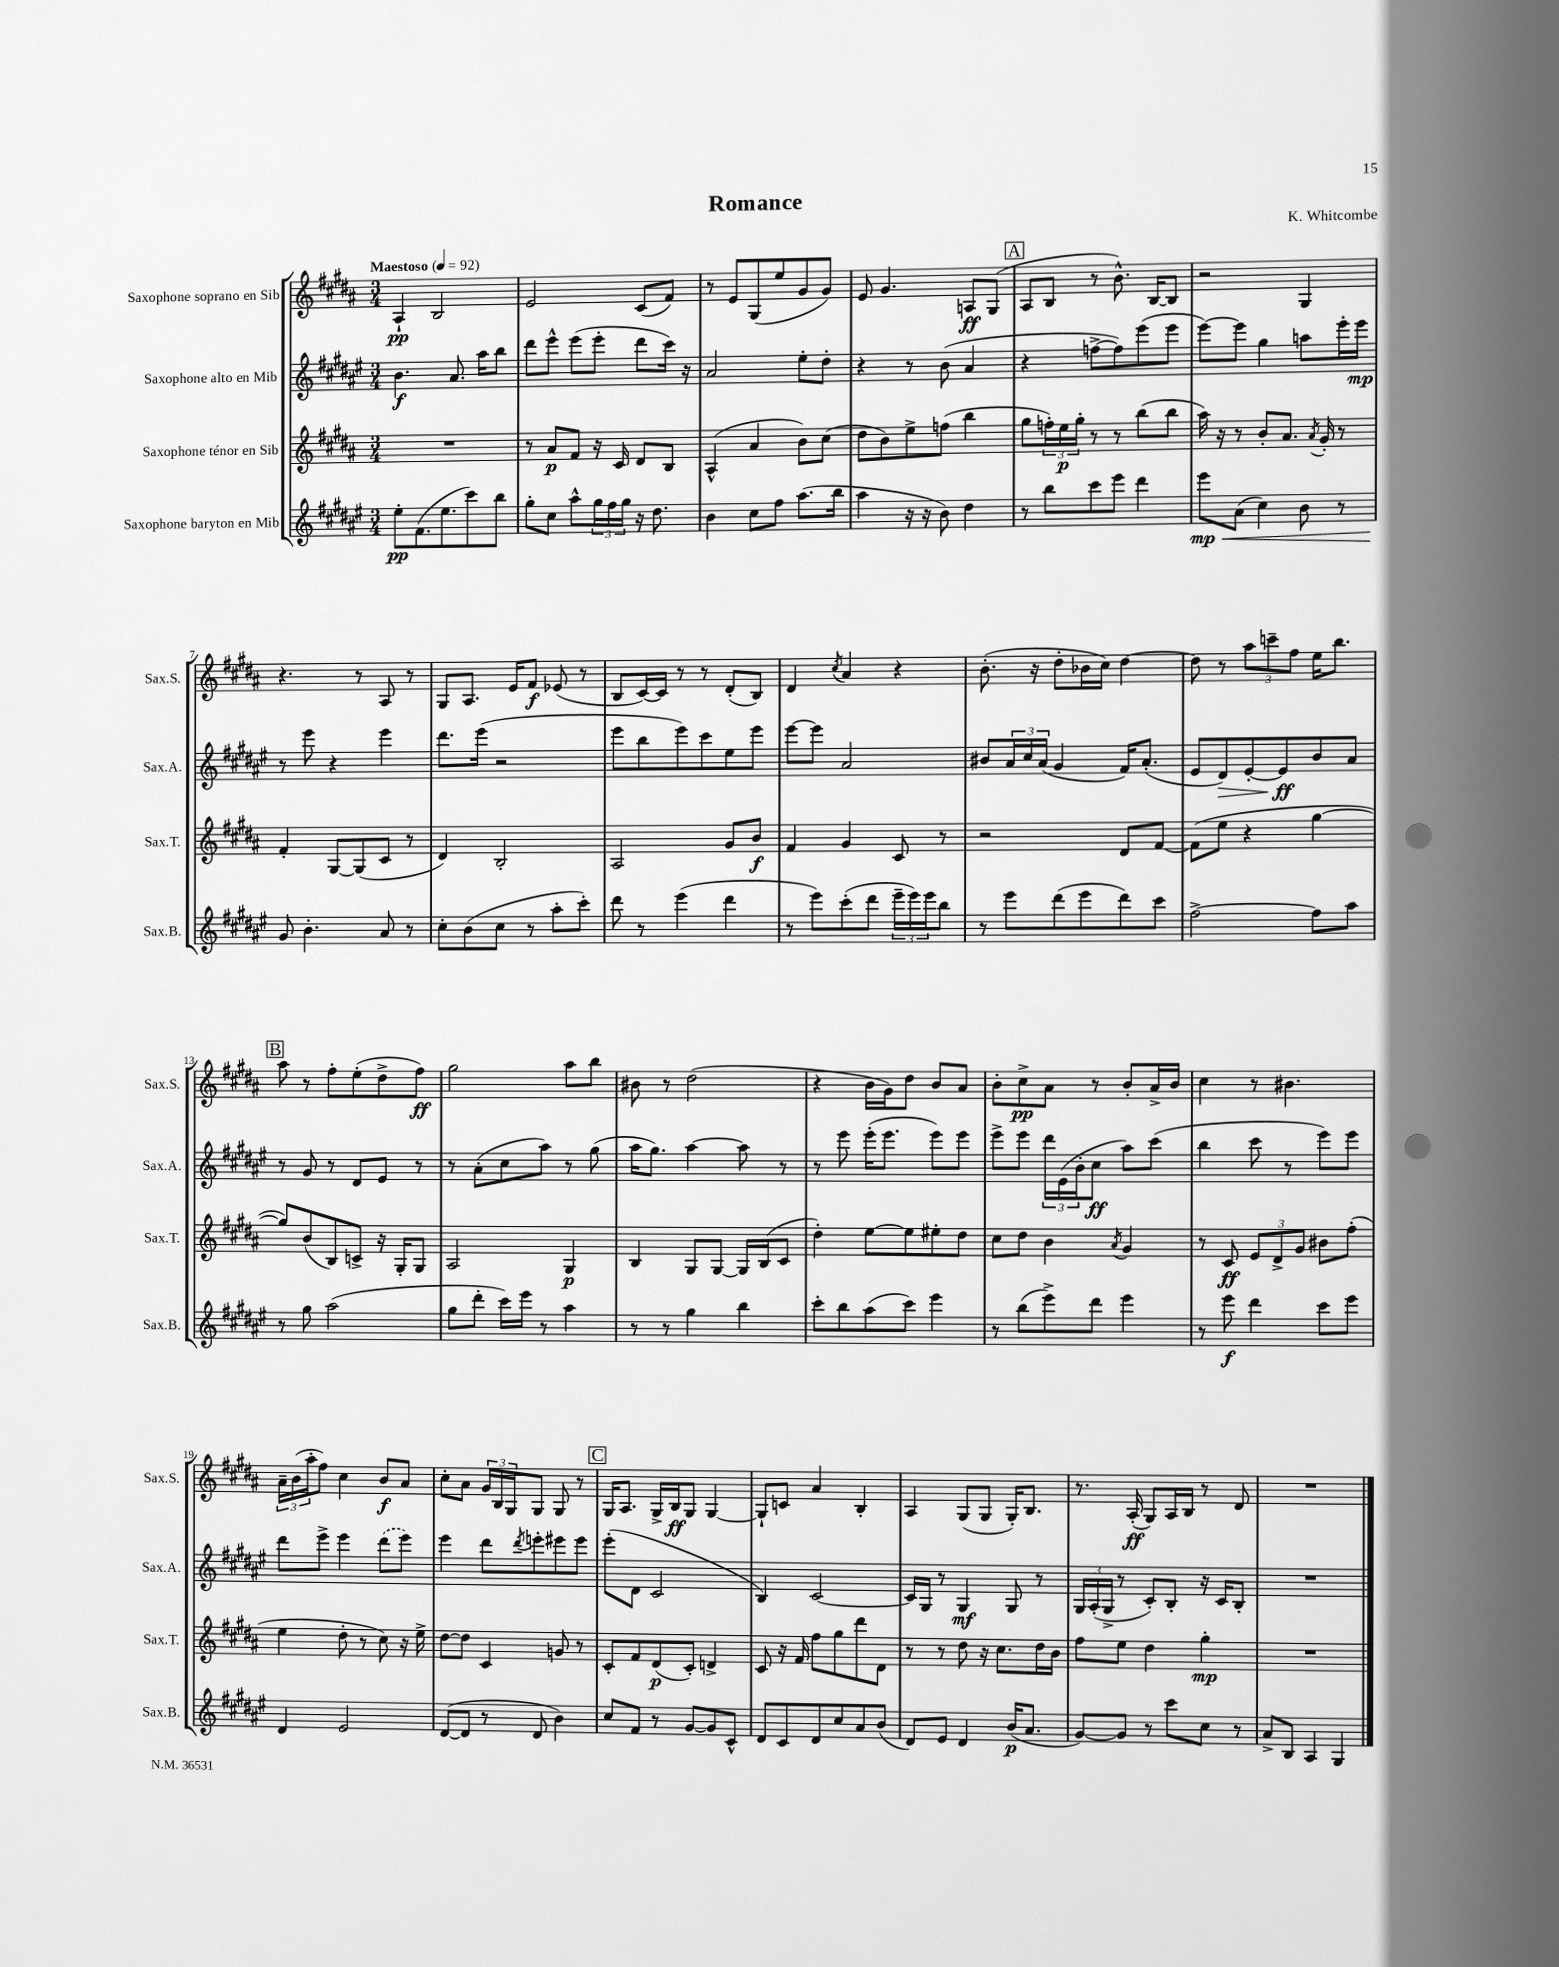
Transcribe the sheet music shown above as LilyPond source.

\header { title = "Romance" composer = "K. Whitcombe" }
<<
\new StaffGroup <<
\new Staff = "s0" \with { instrumentName = "Saxophone soprano en Sib" shortInstrumentName = "Sax.S." } {
    \clef treble \key b \major \numericTimeSignature \time 3/4 \tempo "Maestoso" 4 = 92
    ais4-!\pp b2 |
    e'2 cis'8( fis'8) |
    r8 e'8 gis8( e''8 gis'8 gis'8) |
    e'8 gis'4. a8\ff gis8( |
    \mark \markup { \box "A" } ais8 b8 r8 b'8.-^) b16~ b8 |
    r2 gis4 |
    r4. r8 ais8 r8 |
    gis8 ais8. e'16 fis'8\f ees'8( r8 |
    b8 cis'16~) cis'16 r8 r8 dis'8-.( b8) |
    dis'4 \acciaccatura { cis''8 } ais'4 r4 |
    b'8.-.( r16 dis''8-. bes'16 cis''16) dis''4~ |
    dis''8 r8 \tuplet 3/2 { ais''8 c'''8-- fis''8 } e''16 b''8. |
    \mark \markup { \box "B" } ais''8 r8 fis''8-. e''8-.( dis''8-> fis''8\ff) |
    gis''2 ais''8 b''8 |
    bis'8 r8 dis''2( |
    r4 b'16 gis'16) dis''8 b'8 ais'8 |
    b'8-. cis''8->\pp ais'8 r8 b'8-. ais'16-> b'16 |
    cis''4 r8 bis'4. |
    \tuplet 3/2 { ais'16-- b'16( ais''16-. } fis''8) cis''4 b'8\f ais'8 |
    cis''8-. ais'8 \tuplet 3/2 { gis'16 b16 gis16 } gis8 gis8 r8 |
    \mark \markup { \box "C" } gis16 ais8. gis16-> b16\ff gis8 gis4~ |
    gis8-! c'8 ais'4 b4-. |
    ais4 gis8( gis8 gis16-.) b8. |
    r8. ais16-.\ff( gis8) ais16 b16 r8 dis'8 |
    R2. \bar "|." |
}
\new Staff = "s1" \with { instrumentName = "Saxophone alto en Mib" shortInstrumentName = "Sax.A." } {
    \clef treble \key fis \major \numericTimeSignature \time 3/4
    b'4.\f ais'8. ais''16 b''8 |
    dis'''8 eis'''8-^ eis'''8( eis'''8-. dis'''8 cis'''16) r16 |
    ais'2 eis''8-. dis''8-. |
    r4 r8 b'8( ais'4 |
    \mark \markup { \box "A" } r4 f''8~-> f''8) eis'''8( eis'''8 |
    eis'''8~) eis'''8 gis''4 a''8 eis'''16-. eis'''16\mp |
    r8 eis'''8 r4 eis'''4 |
    dis'''8. eis'''16( r2 |
    eis'''8 b''8 eis'''8) cis'''8 eis''8 eis'''8 |
    eis'''8~ eis'''8 ais'2 |
    bis'8 \tuplet 3/2 { ais'16 cis''16 ais'16( } gis'4 fis'16) ais'8.-.( |
    eis'8 dis'8\>) eis'8~-. eis'8\ff\! b'8 ais'8 |
    \mark \markup { \box "B" } r8 gis'8 r8 dis'8 eis'8 r8 |
    r8 ais'8-.( cis''8 ais''8) r8 gis''8( |
    ais''16 gis''8.) ais''4~ ais''8 r8 |
    r8 eis'''8 eis'''16-.( eis'''8. eis'''8) eis'''8 |
    eis'''8-> eis'''8 \tuplet 3/2 { dis'''16 eis'16( b'16-. } cis''8\ff ais''8) cis'''8( |
    b''4 cis'''8 r8 eis'''8) eis'''8 |
    dis'''8 eis'''8-> eis'''4 \once \slurDashed dis'''8( eis'''8) |
    eis'''4 dis'''8 \acciaccatura { dis'''8 } e'''8-. eis'''8 eis'''8 |
    \mark \markup { \box "C" } eis'''8-.( dis'8 cis'2 |
    b4) cis'2~ |
    cis'16 gis16 r8 gis4\mf gis8 r8 |
    \tuplet 3/2 { gis16 ais16-.( gis16-> } r8 cis'8-.) b8-. r16 cis'16 b8-. |
    R2. \bar "|." |
}
\new Staff = "s2" \with { instrumentName = "Saxophone ténor en Sib" shortInstrumentName = "Sax.T." } {
    \clef treble \key b \major \numericTimeSignature \time 3/4
    R2. |
    r8 ais'8\p fis'8 r16 cis'16 dis'8 b8 |
    ais4-^( ais'4 b'8) cis''8( |
    dis''8 b'8) e''8-> f''8( b''4 |
    \mark \markup { \box "A" } gis''8 \tuplet 3/2 { f''16-.) e''16\p gis''16-. } r8 r8 b''8( b''8 |
    ais''16) r16 r8 b'8-. ais'8. \acciaccatura { ais'8 } gis'16-. r8 |
    fis'4-. gis8~ gis8( cis'8 r8 |
    dis'4) b2-. |
    ais2 gis'8 b'8\f |
    fis'4 gis'4 cis'8 r8 |
    r2 dis'8 fis'8~ |
    fis'8( e''8 r4 gis''4~ |
    \mark \markup { \box "B" } gis''8) b'8( b8) c'8-> r16 gis16-. gis8 |
    ais2 gis4\p |
    b4 gis8 gis8~ gis16 b16( cis'8 |
    dis''4-.) e''8~ e''8 eis''8-. dis''8 |
    cis''8 dis''8 b'4 \acciaccatura { ais'8 } gis'4 |
    r8 cis'8\ff \tuplet 3/2 { e'8 dis'8-> gis'8 } bis'8 fis''8-.( |
    e''4 dis''8-. r8 cis''8) r16 e''16-> |
    dis''8~ dis''8 cis'4 g'8 r8 |
    \mark \markup { \box "C" } cis'8-. fis'8 dis'8\p( cis'8-.) d'4-> |
    cis'8 r16 fis'16 fis''8 gis''8 dis'''8 dis'8 |
    r8 r8 dis''8 r16 cis''8. dis''16 b'16 |
    fis''8 e''8 dis''4 gis''4-.\mp |
    R2. \bar "|." |
}
\new Staff = "s3" \with { instrumentName = "Saxophone baryton en Mib" shortInstrumentName = "Sax.B." } {
    \clef treble \key fis \major \numericTimeSignature \time 3/4
    eis''8-.\pp fis'8.( eis''8. cis'''8) b''8 |
    gis''8-. cis''8 ais''8-^ \tuplet 3/2 { gis''16 fis''16 gis''16 } r16 dis''8. |
    b'4 cis''8 fis''8 ais''8.( b''16 |
    ais''4 r16 r16 b'8) dis''4 |
    \mark \markup { \box "A" } r8 b''8 cis'''8 eis'''8 dis'''4 |
    eis'''8\mp\< ais'8( cis''4) b'8 r8 |
    gis'8\! b'4.-. ais'8 r8 |
    cis''8-. b'8( cis''8 r8 ais''8-. cis'''8-.) |
    dis'''8 r8 eis'''4( dis'''4 |
    r8 eis'''8) cis'''8-.( dis'''8 \tuplet 3/2 { eis'''16-- eis'''16) eis'''16 } b''8 |
    r8 eis'''8 dis'''8( eis'''8 dis'''8) cis'''8 |
    fis''2~-> fis''8 ais''8 |
    \mark \markup { \box "B" } r8 gis''8 ais''2( |
    gis''8 dis'''8-. cis'''16) eis'''16 r8 ais''4 |
    r8 r8 gis''4 b''4 |
    cis'''8-. b''8 ais''8( cis'''8) eis'''4 |
    r8 b''8( eis'''8->) dis'''8 eis'''4 |
    r8 eis'''8\f dis'''4 cis'''8 eis'''8 |
    dis'4 eis'2 |
    dis'8~( dis'8 r8 dis'8 b'4) |
    \mark \markup { \box "C" } cis''8 fis'8 r8 gis'8~ gis'8 cis'8-^ |
    dis'8 cis'8 dis'8 cis''8 ais'8 b'8( |
    dis'8) eis'8 dis'4 b'16\p( ais'8. |
    gis'8~) gis'8 r8 cis'''8 cis''8 r8 |
    ais'8-> b8 ais4 gis4 \bar "|." |
}
>>
>>
